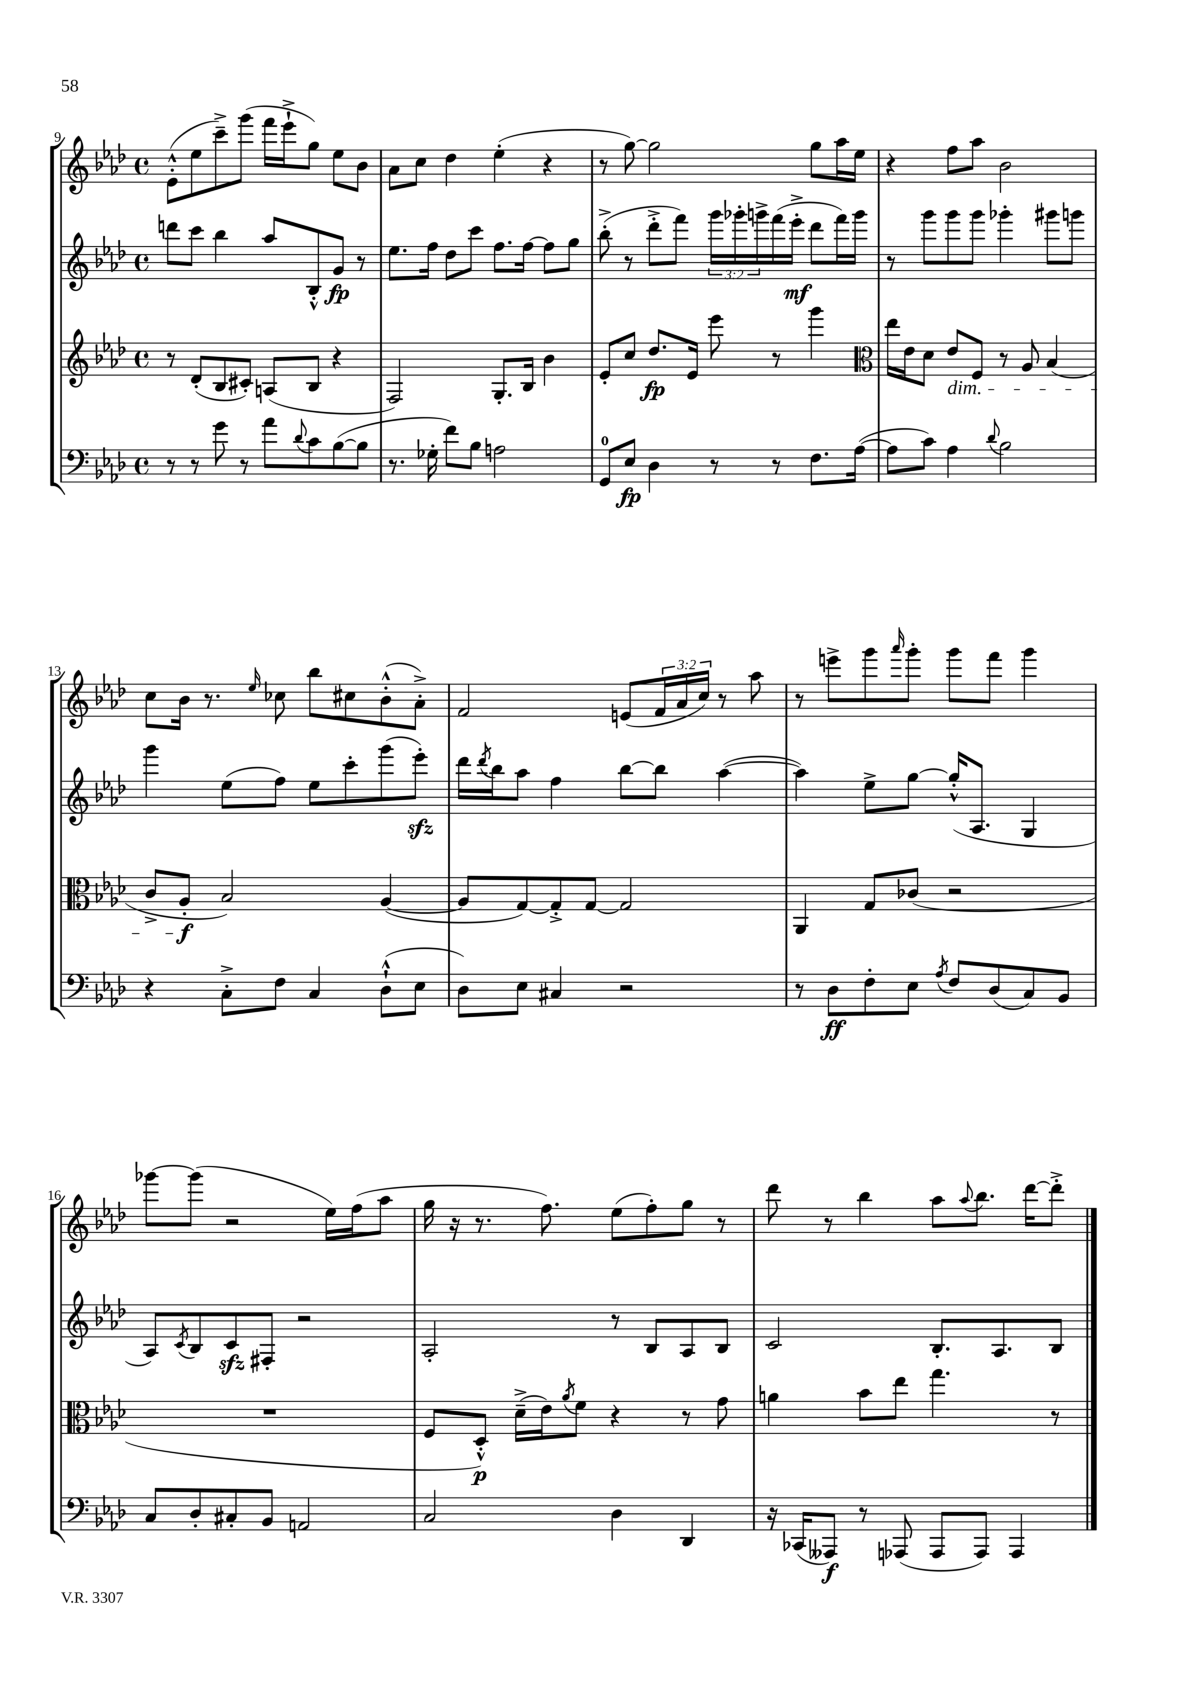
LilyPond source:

<<
\new StaffGroup <<
\new Staff = "s0" {
    \clef treble \key aes \major \defaultTimeSignature \time 4/4 \override Staff.TupletNumber.text = #tuplet-number::calc-fraction-text
    ees'8-.-^( ees''8 c'''8--->) g'''8( f'''16 ees'''16-!-> g''8) ees''8 bes'8 |
    aes'8 c''8 des''4 ees''4-.( r4 |
    r8 g''8~) g''2 g''8 aes''16 ees''16 |
    r4 f''8 aes''8 bes'2 |
    c''8 bes'16 r8. \grace { ees''16 } ces''8 bes''8 cis''8 bes'8-.-^( aes'8-.->) |
    f'2 e'8( \tuplet 3/2 { f'16 aes'16 c''16) } r8 aes''8 |
    r8 e'''8-> g'''8 \grace { aes'''16 } g'''8-. g'''8 f'''8 g'''4 |
    ges'''8~ ges'''8( r2 ees''16) f''16( aes''8 |
    g''16 r16 r8. f''8.) ees''8( f''8-.) g''8 r8 |
    des'''8 r8 bes''4 aes''8 \appoggiatura { aes''8 } bes''8. des'''16~ des'''8-.-> \bar "|." |
}
\new Staff = "s1" {
    \clef treble \key aes \major \defaultTimeSignature \time 4/4 \override Staff.TupletNumber.text = #tuplet-number::calc-fraction-text
    d'''8 c'''8 bes''4 aes''8 bes8-.-^ g'8\fp r8 |
    ees''8. f''16 des''8 c'''8 f''8. f''16~ f''8 g''8 |
    bes''8-.->( r8 des'''8-.-> f'''8) \tuplet 3/2 { g'''16 ges'''16-. g'''16-> } f'''16( ees'''16-.->\mf des'''8 f'''16) g'''16 |
    r8 g'''8 g'''8 g'''8 ges'''4-. gis'''8 g'''8 |
    g'''4 ees''8( f''8) ees''8 c'''8-. g'''8( ees'''8-.\sfz) |
    des'''16 \acciaccatura { des'''8 } bes''16 aes''8 f''4 bes''8~ bes''8 aes''4~( |
    aes''4) ees''8-> g''8~ g''16-.-^( aes8. g4 |
    aes8) \acciaccatura { c'8 } bes8 c'8\sfz fis8-. r2 |
    aes2-. r8 bes8 aes8 bes8 |
    c'2 bes8.-. aes8. bes8 \bar "|." |
}
\new Staff = "s2" {
    \clef treble \key aes \major \defaultTimeSignature \time 4/4
    r8 des'8-.( bes8 cis'8-.) a8( bes8 r4 |
    f2) g8.-. bes16 bes'4 |
    ees'8-. c''8 des''8.\fp ees'16 ees'''8 r8 g'''4 |
    \clef alto ees''16 ees'16 des'8 ees'8\dim f8 r8 aes8 bes4( |
    c'8-> aes8-.\f\! bes2) aes4~( |
    aes8 g8~) g8-.-> g8~ g2 |
    aes,4 g8 ces'8( r2 |
    R1 |
    f8 des8-.-^\p) des'16--->( ees'16) \acciaccatura { aes'8 } f'8 r4 r8 g'8 |
    a'4 bes'8 ees''8 g''4. r8 \bar "|." |
}
\new Staff = "s3" {
    \clef bass \key aes \major \defaultTimeSignature \time 4/4
    r8 r8 g'8 r8 aes'8 \appoggiatura { des'8 } c'8 bes8~( bes8 |
    r8. ges16-. f'8) bes8 a2 |
    g,8-0 ees8\fp des4 r8 r8 f8. aes16~( |
    aes8 c'8) aes4 \appoggiatura { des'8 } bes2 |
    r4 c8-.-> f8 c4 des8-!-^( ees8 |
    des8) ees8 cis4 r2 |
    r8 des8\ff f8-. ees8 \acciaccatura { aes8 } f8 des8( c8) bes,8 |
    c8 des8-. cis8-. bes,8 a,2 |
    c2 des4 des,4 |
    r16 ces,16( aeses,,8\f) r8 aes,,8( aes,,8 aes,,8) aes,,4 \bar "|." |
}
>>
>>
\layout { \context { \Score currentBarNumber = #9 } }
